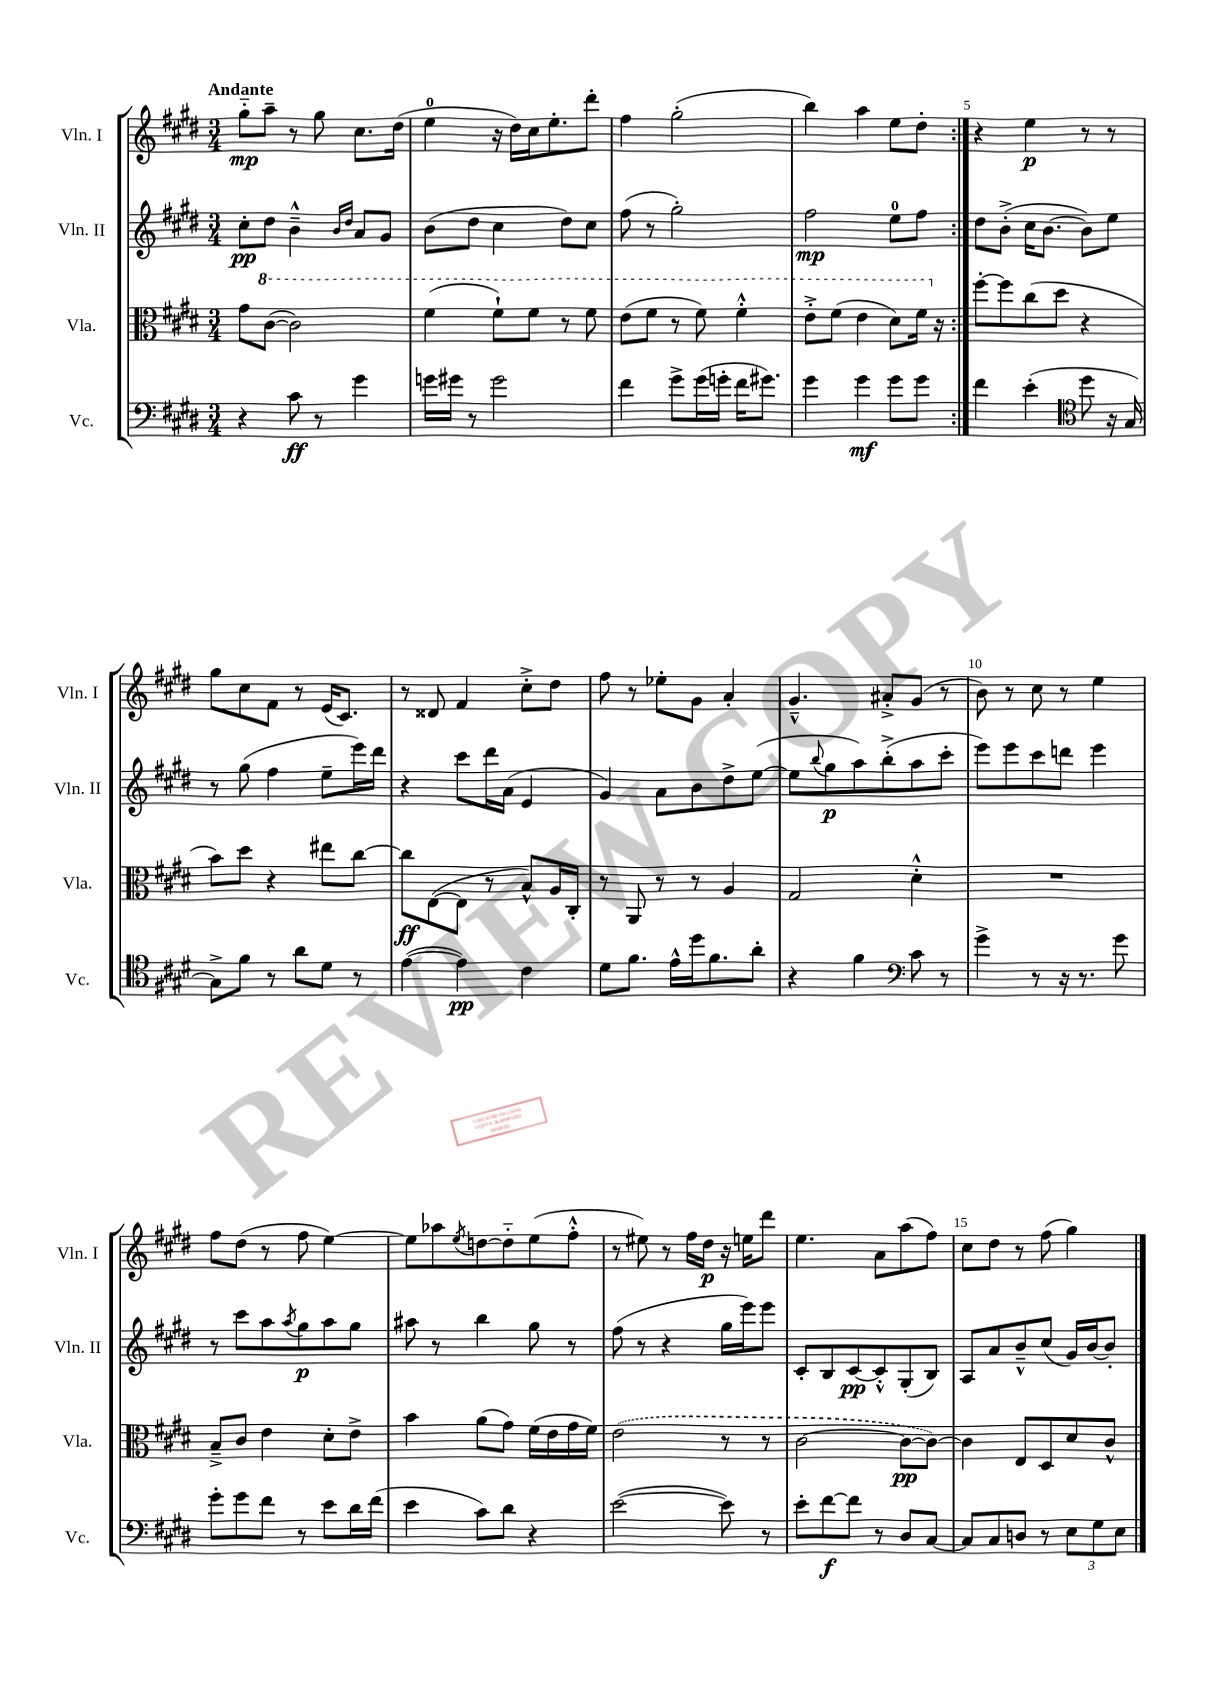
<<
\new StaffGroup <<
\new Staff = "s0" \with { instrumentName = "Vln. I" shortInstrumentName = "Vln. I" } {
    \clef treble \key e \major \numericTimeSignature \time 3/4 \tempo "Andante"
    \repeat volta 2 { gis''8-_\mp a''8-- r8 gis''8 cis''8. dis''16( |
    e''4-0 r16 dis''16) cis''16 e''8.-. dis'''8-. |
    fis''4 gis''2-.( |
    b''4) a''4 e''8 dis''8-. | }
    r4 e''4\p r8 r8 |
    gis''8 cis''8 fis'8 r8 e'16( cis'8.) |
    r8 disis'8 fis'4 cis''8-.-> dis''8 |
    fis''8 r8 ees''8-. gis'8 a'4-. |
    gis'4.---^ ais'8-.-> gis'8( r8 |
    b'8) r8 cis''8 r8 e''4 |
    fis''8 dis''8( r8 fis''8 e''4~) |
    e''8 aes''8 \acciaccatura { e''8 } d''8~ d''8-_ e''8( fis''8-.-^ |
    r8 eis''8) r8 fis''16 dis''16\p r16 e''16 dis'''8 |
    e''4. a'8 a''8( fis''8) |
    cis''8 dis''8 r8 fis''8( gis''4) \bar "|." |
}
\new Staff = "s1" \with { instrumentName = "Vln. II" shortInstrumentName = "Vln. II" } {
    \clef treble \key e \major \numericTimeSignature \time 3/4
    \repeat volta 2 { cis''8-.\pp dis''8 b'4---^ \grace { b'16 dis''16 } a'8 gis'8 |
    b'8( dis''8 cis''4 dis''8) cis''8 |
    fis''8( r8 gis''2-.) |
    fis''2\mp e''8-0 fis''8 | }
    dis''8 b'8-.->( cis''16 b'8.~ b'8) e''8 |
    r8 gis''8( fis''4 e''8-- e'''16) dis'''16 |
    r4 cis'''8 dis'''16 a'16( e'4 |
    gis'4) a'8 b'8 dis''8-> e''8~( |
    e''8 \appoggiatura { b''8 } gis''8\p a''8) b''8-.->( a''8 cis'''8-. |
    e'''8) e'''8 cis'''8 d'''8 e'''4 |
    r8 cis'''8 a''8 \acciaccatura { a''8 } gis''8\p a''8 gis''8 |
    ais''8 r8 b''4 gis''8 r8 |
    fis''8( r8 r4 gis''16 e'''16) e'''8 |
    cis'8-. b8 cis'8~\pp cis'8-.-^ gis8-.( b8) |
    a8 a'8 b'8---^ cis''8( gis'16) b'16~ b'8-. \bar "|." |
}
\new Staff = "s2" \with { instrumentName = "Vla." shortInstrumentName = "Vla." } {
    \clef alto \key e \major \numericTimeSignature \time 3/4
    \repeat volta 2 { gis'8 \ottava #1 cis''8~( cis''2) |
    fis''4( fis''8-!) fis''8 r8 fis''8 |
    e''8( fis''8 r8 fis''8) fis''4-.-^ |
    e''8-.-> fis''8( e''4 dis''8) fis''16 \ottava #0 r16 | }
    fis''8~-. fis''8 cis''8( dis''8 r4 |
    b'8) dis''8 r4 eis''8 cis''8~ |
    cis''8\ff e8~( e8 r8 b8-^) a16 cis16-. |
    r8 a,8 r8 r8 a4 |
    gis2 dis'4-.-^ |
    R2. |
    b8---> cis'8 e'4 dis'8-. e'8-> |
    b'4 a'8( gis'8) fis'16( e'16 gis'16 fis'16) |
    \once \slurDashed e'2( r8 r8 |
    cis'2~ cis'8~\pp cis'8~) |
    cis'4 e8 dis8 dis'8 cis'8-^ \bar "|." |
}
\new Staff = "s3" \with { instrumentName = "Vc." shortInstrumentName = "Vc." } {
    \clef bass \key e \major \numericTimeSignature \time 3/4
    \repeat volta 2 { r4 cis'8\ff r8 gis'4 |
    g'16 gis'16 r8 gis'2 |
    fis'4 gis'8-> gis'16( g'16-. fis'16 gis'8.) |
    gis'4 gis'4\mf gis'8 gis'8 | }
    fis'4 e'4-.( \clef tenor dis''8 r16 gis16~) |
    gis8-> fis'8 r8 a'8 dis'8 r8 |
    e'4~( e'4\pp) cis'4 |
    dis'8 fis'8. e'16-^ dis''16 fis'8. a'8-. |
    r4 fis'4 \clef bass cis'8 r8 |
    gis'4-> r8 r16 r8. gis'8 |
    gis'8-. gis'8 fis'8 r8 e'8 dis'16 fis'16( |
    e'4 cis'8) dis'8 r4 |
    e'2~( e'8) r8 |
    e'8-. fis'8~\f fis'8 r8 dis8 cis8~ |
    cis8 cis8 d8 r8 \tuplet 3/2 { e8 gis8 e8 } \bar "|." |
}
>>
>>
\layout { \context { \Score \override BarNumber.break-visibility = ##(#f #t #t) barNumberVisibility = #(every-nth-bar-number-visible 5) } }
